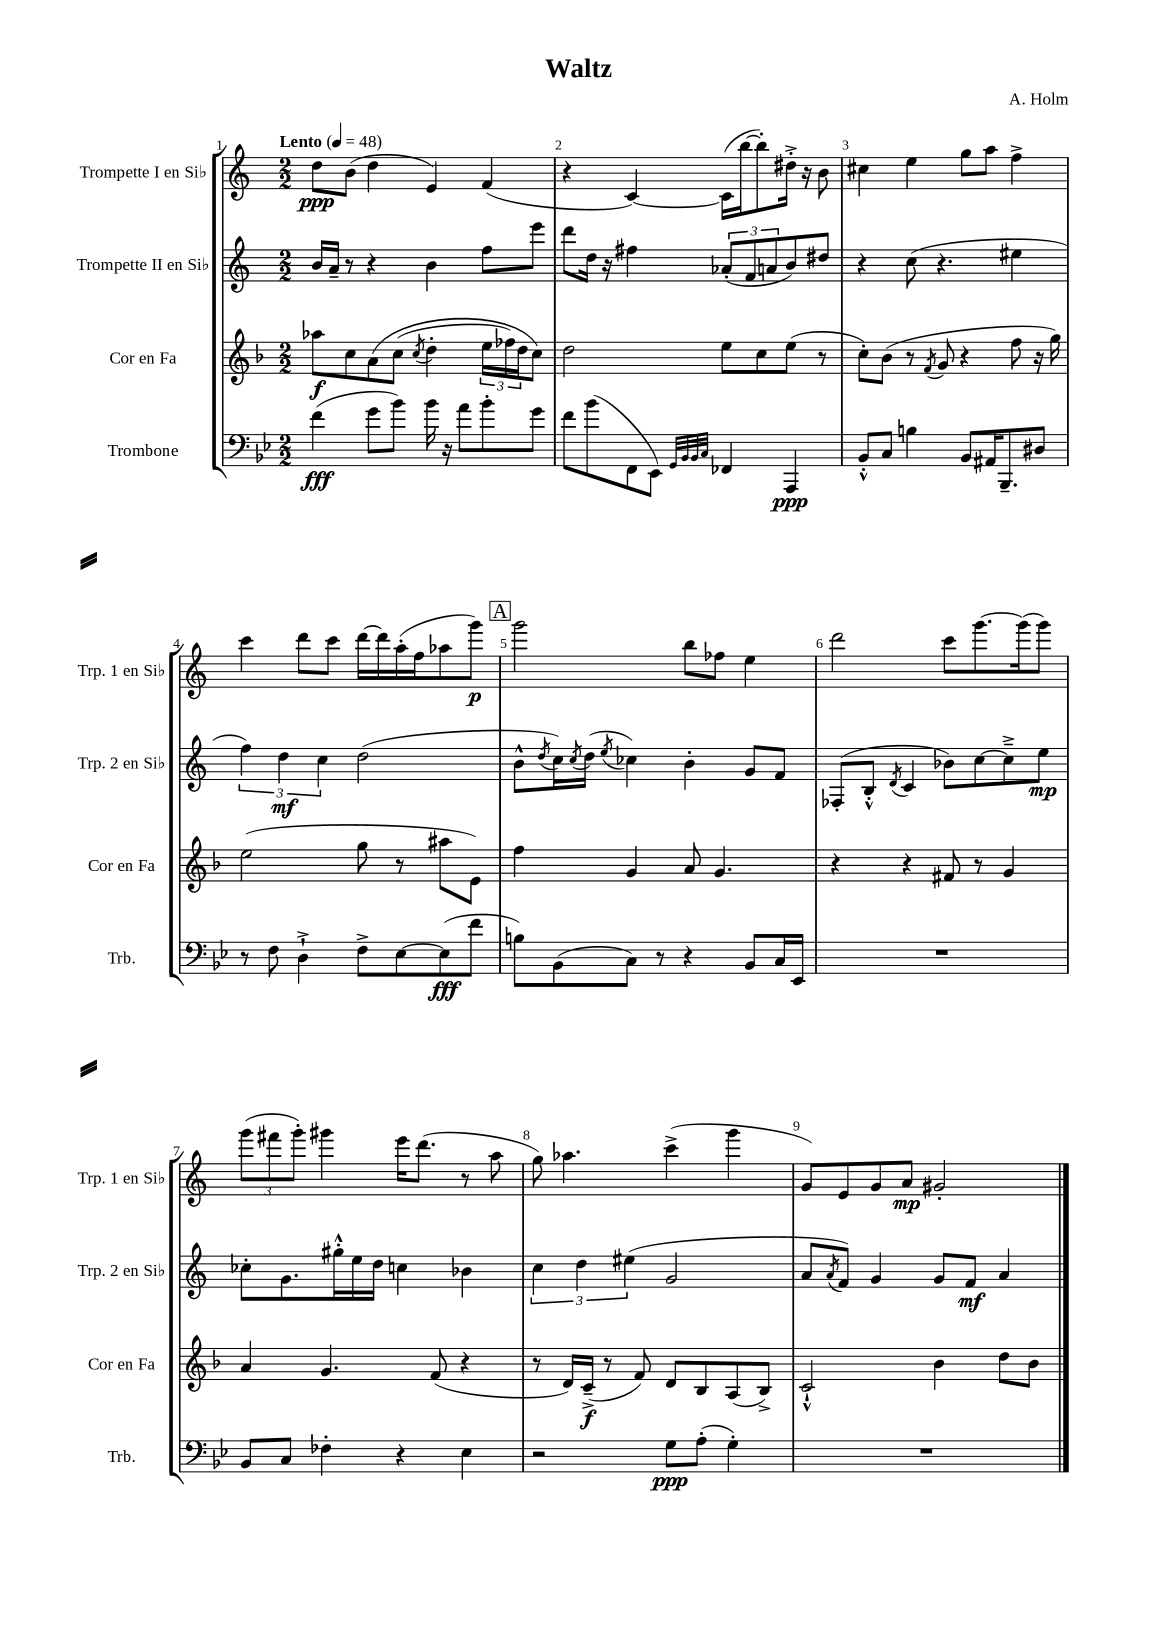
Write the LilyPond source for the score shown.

\header { title = "Waltz" composer = "A. Holm" }
<<
\new StaffGroup <<
\new Staff = "s0" \with { instrumentName = "Trompette I en Sib" shortInstrumentName = "Trp. 1 en Sib" } {
    \clef treble \key c \major \numericTimeSignature \time 2/2 \tempo "Lento" 4 = 48
    d''8\ppp b'8( d''4 e'4) f'4( |
    r4 c'4~) c'16( b''16~ b''8-.) dis''16-.-> r16 b'8 |
    cis''4 e''4 g''8 a''8 f''4-> |
    c'''4 d'''8 c'''8 d'''16~ d'''16 a''16-.( f''16 aes''8 g'''8\p) |
    \mark \markup { \box "A" } g'''2 b''8 fes''8 e''4 |
    d'''2 c'''8 g'''8.~ g'''16( g'''8) |
    \tuplet 3/2 { g'''8( fis'''8 g'''8-.) } gis'''4 e'''16 d'''8.( r8 a''8 |
    g''8) aes''4. c'''4->( g'''4 |
    g'8) e'8 g'8 a'8\mp gis'2-. \bar "|." |
}
\new Staff = "s1" \with { instrumentName = "Trompette II en Sib" shortInstrumentName = "Trp. 2 en Sib" } {
    \clef treble \key c \major \numericTimeSignature \time 2/2
    b'16 a'16-- r8 r4 b'4 f''8 e'''8 |
    d'''8 d''16 r16 fis''4 \tuplet 3/2 { aes'8-.( f'8 a'8 } b'8) dis''8 |
    r4 c''8( r4. eis''4 |
    \tuplet 3/2 { f''4) d''4\mf c''4 } d''2( |
    \mark \markup { \box "A" } b'8-^ \acciaccatura { d''8 } c''16) \acciaccatura { c''8 } d''16( \acciaccatura { e''8 } ces''4) b'4-. g'8 f'8 |
    fes8-.( b8-.-^ \acciaccatura { d'8 } c'4 bes'8) c''8~ c''8---> e''8\mp |
    ces''8-. g'8. gis''16-.-^ e''16 d''16 c''4 bes'4 |
    \tuplet 3/2 { c''4 d''4 eis''4( } g'2 |
    a'8 \acciaccatura { a'8 } f'8) g'4 g'8 f'8\mf a'4 \bar "|." |
}
\new Staff = "s2" \with { instrumentName = "Cor en Fa" shortInstrumentName = "Cor en Fa" } {
    \clef treble \key f \major \numericTimeSignature \time 2/2
    aes''8\f c''8 a'8\( c''8( \acciaccatura { c''8 } d''4-. \tuplet 3/2 { e''16 fes''16) d''16 } c''8\) |
    d''2 e''8 c''8 e''8( r8 |
    c''8-.) bes'8( r8 \acciaccatura { f'8 } g'8 r4 f''8 r16 g''16) |
    e''2( g''8 r8 ais''8 e'8) |
    \mark \markup { \box "A" } f''4 g'4 a'8 g'4. |
    r4 r4 fis'8 r8 g'4 |
    a'4 g'4. f'8( r4 |
    r8 d'16) c'16--->\f( r8 f'8) d'8 bes8 a8( bes8->) |
    c'2-!-^ bes'4 d''8 bes'8 \bar "|." |
}
\new Staff = "s3" \with { instrumentName = "Trombone" shortInstrumentName = "Trb." } {
    \clef bass \key bes \major \numericTimeSignature \time 2/2
    f'4\fff( g'8 bes'8) bes'16 r16 a'8 bes'8-. g'8 |
    f'8 bes'8( f,8 ees,8) \grace { g,32 bes,32 bes,32 c32 } fes,4 a,,4\ppp |
    bes,8-.-^ c8 b4 bes,8 ais,16 bes,,8.-- dis8 |
    r8 f8 d4-!-> f8-> ees8~ ees8\fff( f'8 |
    \mark \markup { \box "A" } b8) bes,8( c8) r8 r4 bes,8 c16 ees,16 |
    R1 |
    bes,8 c8 fes4-. r4 ees4 |
    r2 g8\ppp a8-.( g4-.) |
    R1 \bar "|." |
}
>>
>>
\layout { \context { \Score \override BarNumber.break-visibility = ##(#f #t #t) barNumberVisibility = #all-bar-numbers-visible } }
